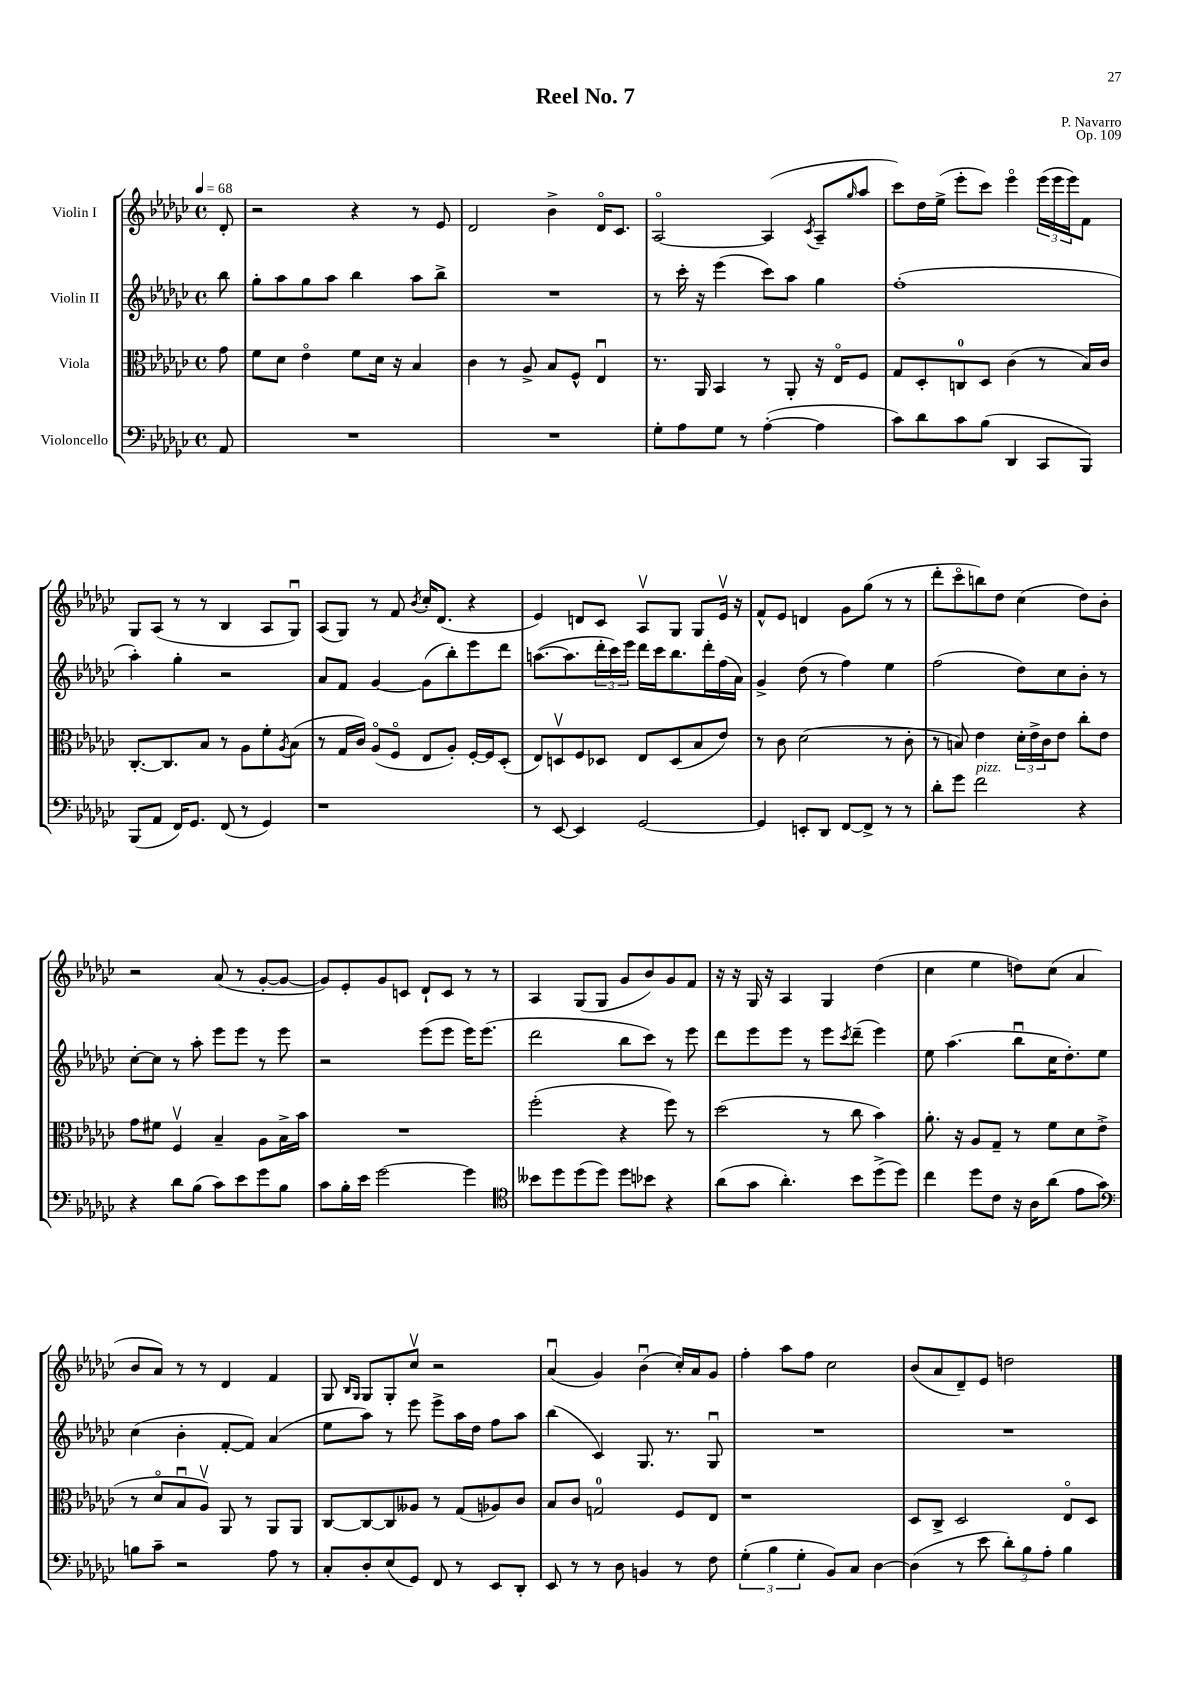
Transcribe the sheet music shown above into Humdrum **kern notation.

**kern	**kern	**kern	**kern
*staff4	*staff3	*staff2	*staff1
*clefF4	*clefC3	*clefG2	*clefG2
*k[b-e-a-d-g-c-]	*k[b-e-a-d-g-c-]	*k[b-e-a-d-g-c-]	*k[b-e-a-d-g-c-]
*M4/4	*M4/4	*M4/4	*M4/4
*met(c)	*met(c)	*met(c)	*met(c)
*MM68	*MM68	*MM68	*MM68
8AA-	8g-	8bb-	8d-'
=	=	=	=
1r	8f	8gg-'	2r
.	8d-	8aa-	.
.	4e-o	8gg-	.
.	.	8aa-	.
.	8f	4bb-	4r
.	16d-	.	.
.	16r	.	.
.	4B-	8aa-	8r
.	.	8bb-^	8e-
=	=	=	=
1r	4c-	1r	2d-
.	8r	.	.
.	8A-^	.	.
.	8B-	.	4b-^
.	8F^^	.	.
.	4E-u	.	16d-o
.	.	.	8.c-
=	=	=	=
8G-'	8.r	8r	[2A-o
8A-	.	16ccc-'	.
.	16AA-	16r	.
8G-	4BB-	(4eee-	.
8r	.	.	.
([4A-'	8r	8ccc-)	(4A-]
.	8AA-'	8aa-	.
.	.	.	8qc-
4A-]	16r	4gg-	8A-~
.	16E-o	.	.
.	.	.	16qqgg-
.	8F	.	8aa-
=	=	=	=
8c-)	8G-	(1ff'	8ccc-)
8d-	8D-'	.	16dd-
.	.	.	(16ee-^
8c-	8C	.	8eee-'
(8B-	8D-	.	8ccc-)
4DD-	(4c-	.	4eee-o
8CC-	8r	.	(24eee-
.	.	.	24eee-
.	.	.	24eee-)
8BBB-)	16B-)	.	8f
.	16c-	.	.
=	=	=	=
(8BBB-	[8.C-'	4aa-')	8G-
8AA-	.	.	(8A-
.	8.C-]	.	.
16FF)	.	4gg-'	8r
8.GG-	.	.	.
.	8B-	.	8r
(8FF	8r	2r	4B-
8r	8A-	.	.
4GG-)	8f'	.	8A-
.	8qA-	.	.
.	(8B-	.	8G-u)
=	=	=	=
1r	8r	8a-	(8A-
.	16G-	8f	8G-)
.	16c-)	.	.
.	(8A-o	[4g-	8r
.	8Fo	.	8f
.	.	.	8qb-
.	8E-	(8g-]	16cc-'
.	.	.	(8.d-
.	8A-')	8bb-')	.
.	[16F'	8eee-	4r
.	16F]	.	.
.	(8D-'	8ddd-	.
=	=	=	=
8r	8E-)	([8.aa	4e-)
[8EE-	8Dv	.	.
.	.	8.aa]	.
4EE-]	8F	.	8d
.	8D-	24ddd-'	8c-
.	.	24ccc-)	.
.	.	24eee-	.
[2GG-	8E-	16ddd-	8A-v
.	.	16ccc-	.
.	(8D-	8.bb-	8G-
.	8B-	.	8G-
.	.	16ddd-'	.
.	8e-)	(16ff	16e-v
.	.	16a-)	16r
=	=	=	=
4GG-]	8r	4g-^	8f^^
.	8c-	.	8e-
8EE'	(2d-	(8dd-	4d
8DD-	.	8r	.
[8FF	.	4ff)	8g-
8FF^]	.	.	(8gg-
8r	8r	4ee-	8r
8r	8c-'	.	8r
=	=	=	=
8d-'	8r	(2ff	8ddd-'
8g-	8B)	.	8ccc-o
2f	4e-	.	8bb)
.	.	.	8dd-
.	24d-'	8dd-)	(4cc-
.	24e-^	.	.
.	24c-	.	.
.	8e-	8cc-	.
4r	8cc-'	8b-'	8dd-)
.	8e-	8r	8b-'
=	=	=	=
4r	8g-	[8cc-'	2r
.	8f#	8cc-]	.
8d-	4Fv	8r	.
(8B-	.	8aa-'	.
8c-)	4B-~	8eee-	(8a-
8e-	.	8eee-	8r
8g-	8A-	8r	[8g-'
8B-	16B-^	8eee-	8g-_
.	16b-	.	.
=	=	=	=
8c-	1r	2r	8g-])
16B-'	.	.	8e-'
16e-	.	.	.
[2g-	.	.	8g-
.	.	.	8c
.	.	(8eee-	8d-`
.	.	8eee-	8c
4g-]	.	16eee-)	8r
.	.	(8.eee-	.
.	.	.	8r
=	=	=	=
*clefC4	*	*	*
8b--	(2ff'	2ddd-	4A-
8dd-	.	.	.
(8dd-	.	.	(8G-
8dd-)	.	.	8G-
8dd-	4r	8bb-	8g-
8b-	.	8ccc-)	8b-)
4r	8ff)	8r	8g-
.	8r	8eee-	8f
=	=	=	=
(8a-	(2dd-	8ddd-	16r
.	.	.	16r
8g-	.	8eee-	16G-
.	.	.	16r
4.a-')	.	8eee-	4A-
.	.	8r	.
.	8r	8eee-	4G-
.	.	8qccc-	.
8b-	8cc-	(8ddd-~	.
(8dd-^	4b-)	4eee-)	(4dd-
8dd-)	.	.	.
=	=	=	=
4cc-	8.a-'	8ee-	4cc-
.	.	(4.aa-	.
.	16r	.	.
8dd-	8A-	.	4ee-
8c-	8G-~	.	.
16r	8r	8bb-u	8dd)
16A-	.	.	.
(8a-	8f	16cc-	(8cc-
.	.	8.dd-')	.
8e-	8d-	.	4a-
8g-)	(8e-^	8ee-	.
=	=	=	=
*clefF4	*	*	*
8B	8r	(4cc-	8b-
8c-~	8d-o	.	8a-)
2r	8B-u	4b-'	8r
.	8A-v)	.	8r
.	8AA-	[8f'	4d-
.	8r	8f])	.
8A-	8AA-	(4a-	4f
8r	8AA-	.	.
=	=	=	=
8C-'	[8C-	8ee-	8G-
.	.	.	16qqB-
.	.	.	16qqG-
8D-'	8C-_	8aa-)	8G-
(8E-	8C-]	8r	8G-'
8GG-)	8A--	8eee-	8cc-v
8FF	8r	8eee-^	2r
8r	(8G-	16aa-	.
.	.	16dd-	.
8EE-	8A-)	8ff	.
8DD-'	8c-	8aa-	.
=	=	=	=
8EE-	8B-	(4bb-	(4a-u
8r	8c-	.	.
8r	2G	4c-)	4g-)
8D-	.	.	.
4BB	.	8.G-	(4b-u
.	.	8.r	.
8r	8F	.	16cc-')
.	.	.	16a-
8F	8E-	8G-u	8g-
=	=	=	=
(6G-'	1r	1r	4ff'
6B-	.	.	.
.	.	.	8aa-
6G-'	.	.	.
.	.	.	8ff
8BB-)	.	.	2cc-
8C-	.	.	.
[4D-	.	.	.
=	=	=	=
(4D-]	8D-	1r	(8b-
.	8C-^	.	8a-
8r	2D-	.	8d-~)
8e-	.	.	8e-
12d-')	.	.	2dd
12B-	.	.	.
12A-'	.	.	.
4B-	8E-o	.	.
.	8D-	.	.
==	==	==	==
*-	*-	*-	*-
